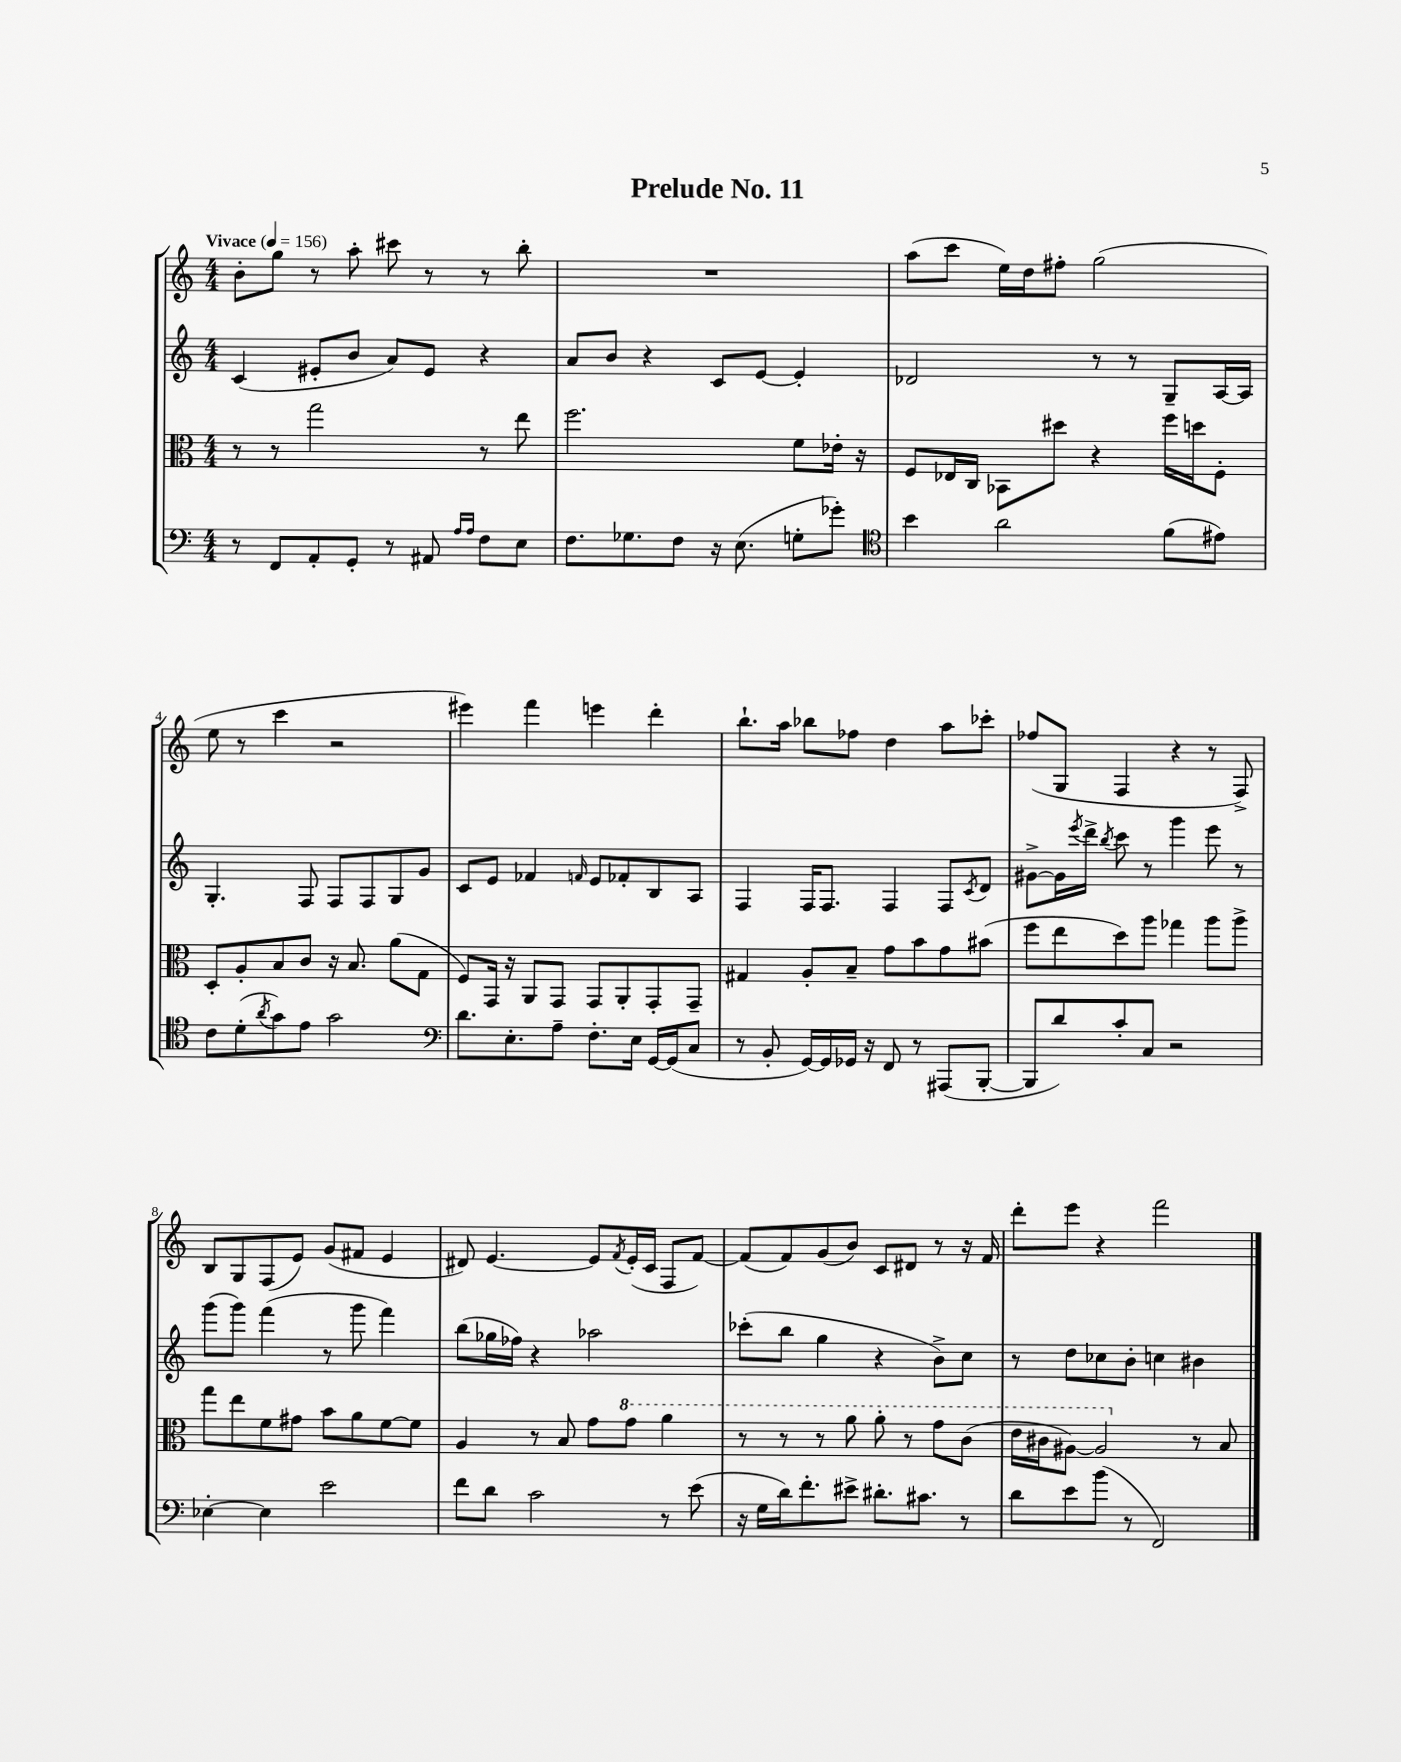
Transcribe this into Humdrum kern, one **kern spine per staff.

**kern	**kern	**kern	**kern
*staff4	*staff3	*staff2	*staff1
*clefF4	*clefC3	*clefG2	*clefG2
*k[]	*k[]	*k[]	*k[]
*M4/4	*M4/4	*M4/4	*M4/4
*MM156	*MM156	*MM156	*MM156
8r	8r	(4c	8b'
8FF	8r	.	8gg
8AA'	2gg	8e#'	8r
8GG'	.	8b	8aa'
8r	.	8a)	8ccc#
8AA#	.	8e#	8r
16qqA	.	.	.
16qqA	.	.	.
8F	8r	4r	8r
8E	8ee	.	8bb'
=	=	=	=
8.F	2.ff	8a	1r
.	.	8b	.
8.G-	.	.	.
.	.	4r	.
8F	.	.	.
16r	.	8c	.
(8.E	.	.	.
.	.	[8e	.
8G'	8f	4e']	.
8g-')	16e-'	.	.
.	16r	.	.
=	=	=	=
*clefC4	*	*	*
4b	8F	2d-	(8aa
.	16E-	.	8ccc
.	16C	.	.
2a	8BB-	.	16ee)
.	.	.	16dd
.	8dd#	.	8ff#'
.	4r	8r	(2gg
.	.	8r	.
(8f	16ff	8G~	.
.	16dd	.	.
8e#)	8F'	[16A	.
.	.	16A]	.
=	=	=	=
8c	8D'	4.G'	8ee
(8d'	8A'	.	8r
8qa	.	.	.
8g)	8B	.	4ccc
8e	8c	8F	.
2g	16r	8F	2r
.	8.B	.	.
.	.	8F	.
.	(8a	8G	.
.	8G	8g	.
=	=	=	=
*clefF4	*	*	*
8.d	8F)	8c	4eee#)
.	16GG	8e	.
8.E'	16r	.	.
.	8AA	4f-	4fff
8A~	8GG	.	.
.	.	16qqf	.
8.F'	8GG	8e	4eee
.	8AA'	8f-'	.
16E	.	.	.
[16GG	8GG'	8B	4ddd'
(16GG]	.	.	.
8C	8GG~	8A	.
=	=	=	=
8r	4G#	4F	8.bb`
8BB'	.	.	.
.	.	.	16aa
[16GG)	8A'	16F	8bb-
16GG]	.	8.F	.
16GG-	8B~	.	8ff-
16r	.	.	.
8FF	8g	4F	4dd
8r	8b	.	.
(8AAA#	8g	8F	8aa
.	.	8qc	.
[8BBB'	(8b#	8d	8ccc-'
=	=	=	=
8BBB]	8ff	[8g#^	(8ff-
8d)	8ee	16g#]	8G
.	.	8qeee	.
.	.	16ddd^	.
.	.	8qbb	.
8c'	8dd)	8ccc	4F
8C	8aa	8r	.
2r	4gg-	4ggg	4r
.	8aa	8eee	8r
.	8aa^	8r	8F^)
=	=	=	=
[4E-'	8gg	(8ggg	8B
.	8ee	8ggg)	8G
4E-]	8f	(4fff	(8F
.	8g#	.	8e)
2e	8b	8r	(8g
.	8a	8ggg	8f#
.	[8f	4fff)	4e
.	8f]	.	.
=	=	=	=
8f	4A	(8bb	8d#)
8d	.	16gg-	[4.e
.	.	16ff-)	.
2c	8r	4r	.
.	8B	.	.
.	8g	2aa-	8e]
.	.	.	8qf
.	8gg	.	(16e'
.	.	.	16c
8r	4aa	.	8F
(8e	.	.	[8f)
=	=	=	=
16r	8r	(8ccc-'	(8f]
16G	.	.	.
16d)	8r	8bb	8f)
8.f'	.	.	.
.	8r	4gg	(8g
8e#^	8aa	.	8b)
8.d#'	8aa'	4r	8c
.	8r	.	8d#
8.c#	.	.	.
.	8gg	8b^)	8r
8r	(8cc	8cc	16r
.	.	.	16f
=	=	=	=
8d	16ee	8r	8ddd'
.	16cc#	.	.
8e	[8a#)	8dd	8eee
(8b	2a#]	8cc-	4r
8r	.	8b'	.
2FF)	.	4cc	2fff
.	8r	4b#	.
.	8B	.	.
==	==	==	==
*-	*-	*-	*-
